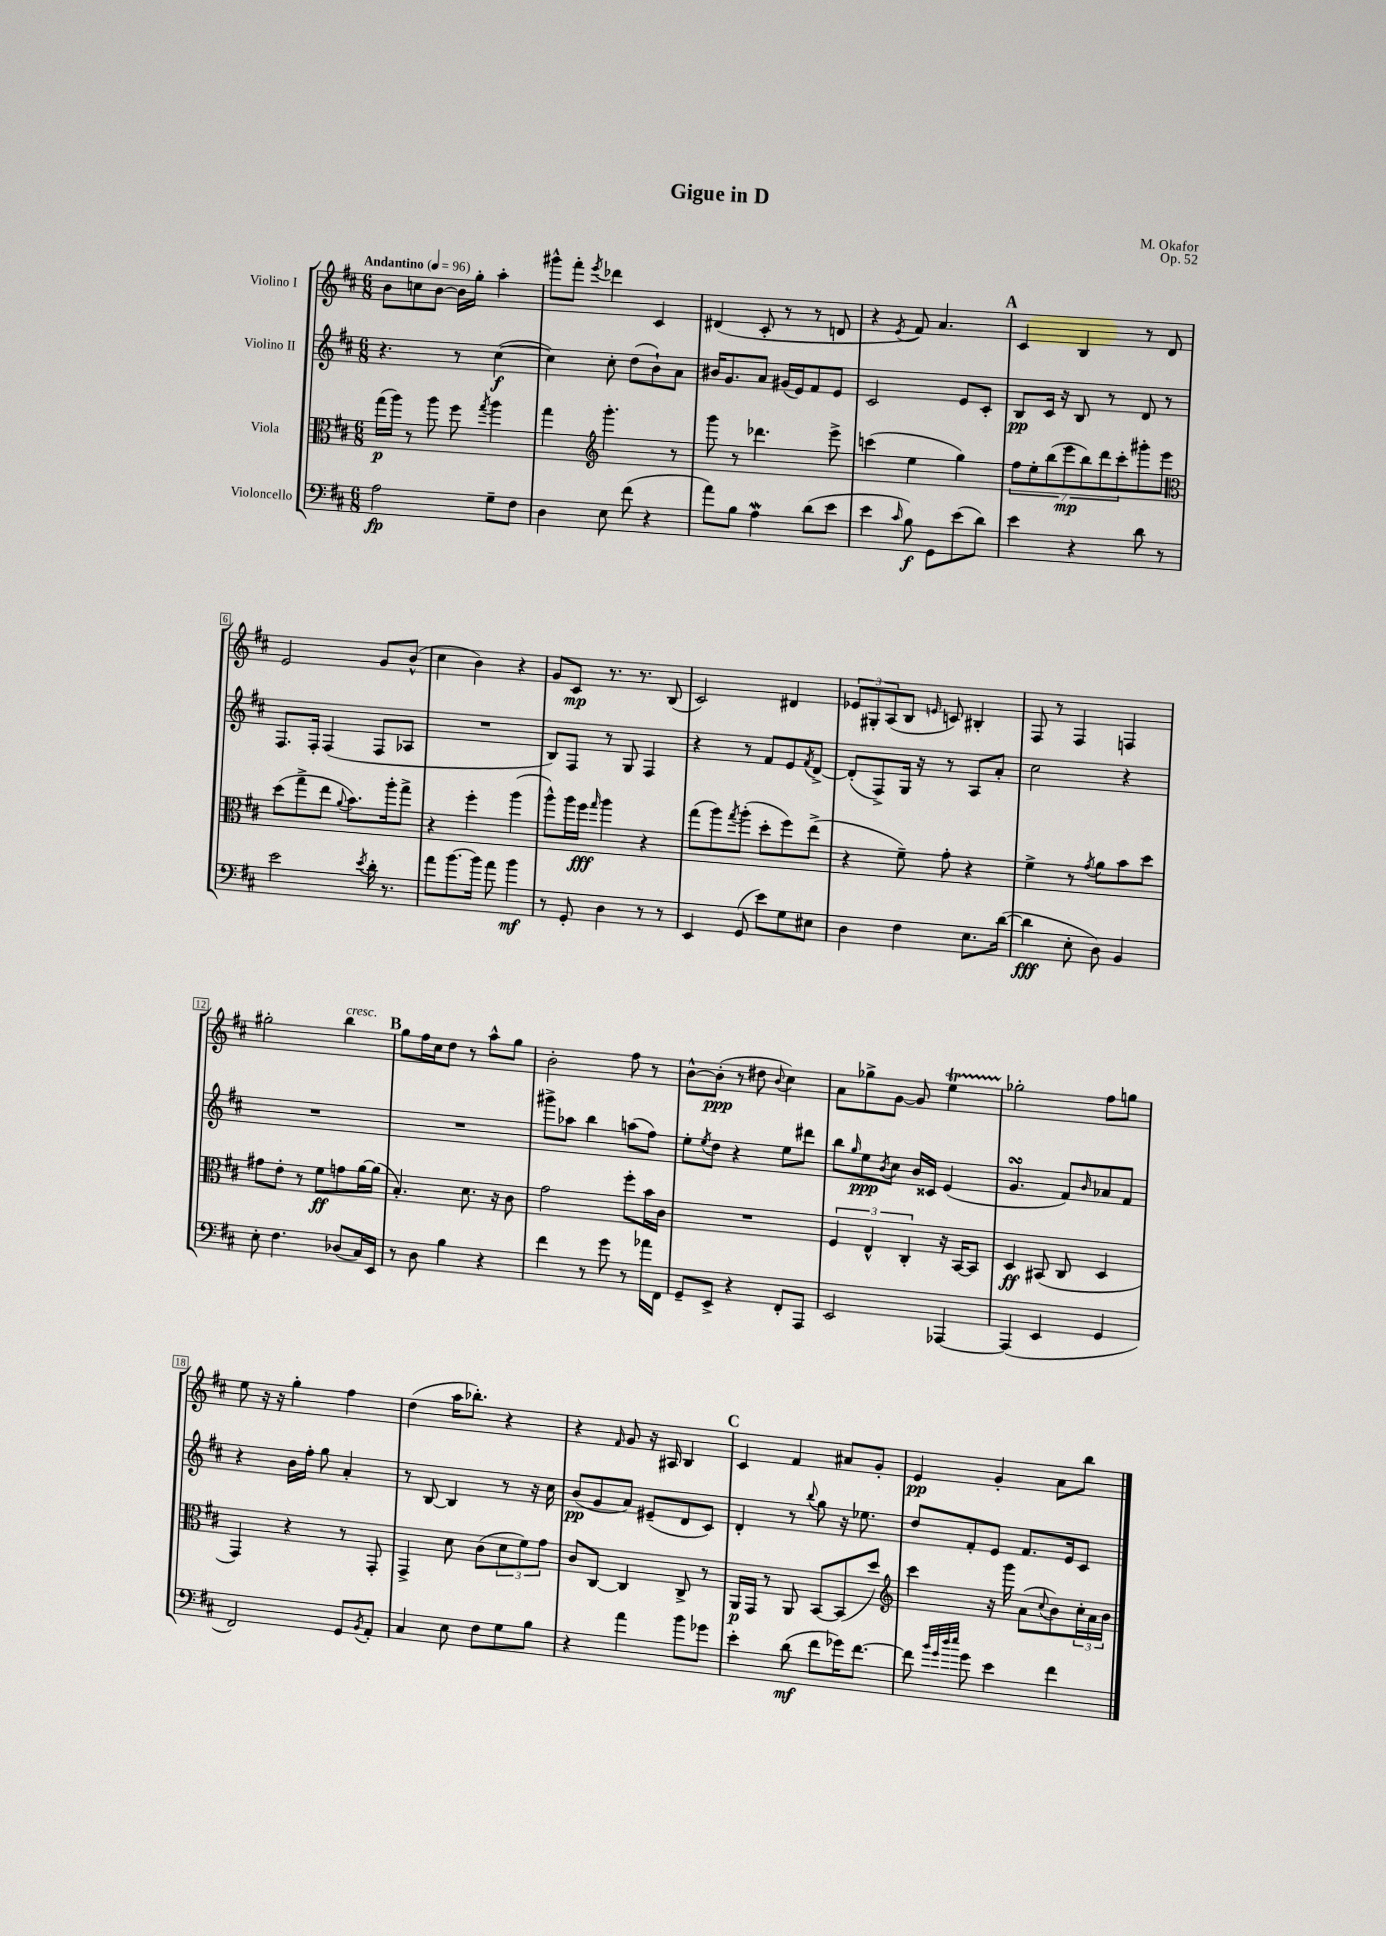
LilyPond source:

\header { title = "Gigue in D" composer = "M. Okafor" opus = "Op. 52" }
<<
\new StaffGroup <<
\new Staff = "s0" \with { instrumentName = "Violino I" } {
    \clef treble \key d \major \numericTimeSignature \time 6/8 \tempo "Andantino" 4 = 96
    b'8 c''8 b'8~ b'16 g''16-. a''4-. |
    gis'''8-^ fis'''8-. \acciaccatura { e'''8 } des'''4 cis'4 |
    dis'4( cis'8-. r8 r8 d'8 |
    r4 \acciaccatura { e'8 } fis'8) a'4. |
    \mark \markup { \bold "A" } cis'4 b4 r8 d'8 |
    e'2 g'8 b'8-^( |
    cis''4 b'4) r4 |
    g'8 cis'8\mp r8. r8. b8( |
    cis'2) dis'4 |
    \tuplet 3/2 { ees'8 gis8-. a8( } b8 \grace { e'16 } c'8) bis4-. |
    fis8 r8 fis4 f4 |
    gis''2-. b''4^\markup { \italic "cresc." } |
    \mark \markup { \bold "B" } g''8 fis''16 cis''16 d''8 r8 a''8-^ g''8 |
    b'2-. fis''8 r8 |
    b'8~-^ b'8-.\ppp( r8 dis''8 \appoggiatura { b'8 } cis''4) |
    a'8 ges''8-> g'8~ g'8 e''4\startTrillSpan |
    ges''2-.\stopTrillSpan fis''8 g''8 |
    e''8 r16 r16 g''4-. fis''4 |
    d''4( a''16 bes''8.-.) r4 |
    r4 \grace { fis'16 } g'8 r16 ais16 b4 |
    \mark \markup { \bold "C" } cis'4 fis'4 ais'8 g'8-. |
    e'4\pp g'4-. a'8 b''8 \bar "|." |
}
\new Staff = "s1" \with { instrumentName = "Violino II" } {
    \clef treble \key d \major \numericTimeSignature \time 6/8
    r4. r8 cis''4~\f( |
    cis''4) cis''8-. d''8( b'8-!) a'8 |
    bis'16 g'8. a'8 gis'16( e'16) fis'8 e'8 |
    cis'2 e'8 cis'8-. |
    \mark \markup { \bold "A" } b8\pp cis'16 r16 b8 r8 d'8 r8 |
    fis8. fis16-. fis4( fis8 aes8 |
    R2. |
    b8) fis8 r8 g8 fis4 |
    r4 r8 fis'8 e'8 \acciaccatura { fis'8 } d'8~-> |
    d'8-.( fis8->) g16 r16 r8 a8 a'8-. |
    cis''2 r4 |
    R2. |
    \mark \markup { \bold "B" } R2. |
    gis'''8-> aes''8 b''4 a''8( fis''8) |
    e''8-. \acciaccatura { e''8 } d''8 r4 e''8 dis'''8 |
    b''8 \grace { g''16 } e''8\ppp \acciaccatura { b'8 } cis''8 b'16 cisis'16 e'4( |
    g'4.\turn fis'8) \grace { b'16 } aes'8 fis'8 |
    r4 b'16 fis''16-. g''8 a'4-. |
    r8 b8~ b4 r8 r16 cis''16 |
    b'8\pp( g'8 a'8) eis'8--( d'8 cis'8) |
    \mark \markup { \bold "C" } d'4-. r8 \appoggiatura { b''8 } g''8 r16 ees''8. |
    d''8 fis'8-. e'8 fis'8. e'16 cis'8 \bar "|." |
}
\new Staff = "s2" \with { instrumentName = "Viola" } {
    \clef alto \key d \major \numericTimeSignature \time 6/8
    g''16\p( a''16) r8 a''8 fis''8 \acciaccatura { g''8 } a''4 |
    g''4 \clef treble g'''4.-. r8 |
    g'''8 r8 des'''4. e'''8-> |
    c'''4( e''4 g''4) |
    \mark \markup { \bold "A" } \tuplet 7/4 { fis''8 e''8-. b''8( e'''8\mp b''8) d'''8 cis'''8-. } gis'''8-. e'''8 |
    \clef alto d''8( g''8-> e''8 \appoggiatura { a'8 } b'8.) a''16-. g''8-> |
    r4 fis''4-. a''4( |
    a''8-^) a''16 fis''16\fff \grace { g''16 } a''4 r4 |
    g''8( a''8) \acciaccatura { g''8 } a''8-.( d''8-. fis''8) e''8->( |
    r4 fis'8--) g'8-. r4 |
    fis'4-> r8 \acciaccatura { g'8 } a'8 b'8 d''8 |
    gis'8 e'8-. r8 fis'8\ff g'8 a'16~ a'16( |
    \mark \markup { \bold "B" } b4.-.) d'8. r16 cis'8 |
    g'2 fis''8-. b'16 cis'16 |
    R2. |
    \tuplet 3/2 { fis4 e4-^ cis4-. } r16 b,16~ b,8 |
    d4\ff bis,8( cis8 d4 |
    g,4) r4 r8 g,8-. |
    g,4-> d'8 cis'8( \tuplet 3/2 { d'8 fis'8) g'8 } |
    cis'8 cis8~ cis4 cis8-> r8 |
    \mark \markup { \bold "C" } a,16\p g,16 r8 a,8 b,8~ b,8( d''8) |
    \clef treble cis'''4 r16 g'''16 a'8( \appoggiatura { cis''8 } b'8) \tuplet 3/2 { cis''16-. a'16 b'16 } \bar "|." |
}
\new Staff = "s3" \with { instrumentName = "Violoncello" } {
    \clef bass \key d \major \numericTimeSignature \time 6/8
    a2\fp g8-- fis8 |
    d4 e8 fis'8( r4 |
    a'8) b8 a4\mordent d'8( e'8 |
    e'4 \grace { cis'16 } b8\f) g,8 e'8( d'8) |
    \mark \markup { \bold "A" } e'4 r4 d'8 r8 |
    e'2 \acciaccatura { e'8 } d'16-. r8. |
    a'8 b'8.~ b'16 a'8 b'4\mf |
    r8 g,8-. d4 r8 r8 |
    e,4 g,8( e'8) g8 eis8 |
    d4 fis4 e8. d'16~( |
    d'4\fff e8-. d8) b,4 |
    e8-. fis4. des8( cis16) e,16 |
    \mark \markup { \bold "B" } r8 d8 b4 r4 |
    fis'4 r8 g'8 r8 aes'16 fis,16 |
    g,8-- e,8-> r4 fis,8-. a,,8 |
    e,2 aes,,4~ |
    aes,,4( e,4 g,4 |
    fis,2) g,8 \acciaccatura { b,8 } a,8-. |
    cis4 e8 fis8 g8 b8 |
    r4 a'4 b'8 ges'8 |
    \mark \markup { \bold "C" } e'4-. d'8\mf( fis'8 ges'16) fis'8.~ |
    fis'8 \grace { b'32 g'32 d''32 e''32 } g'8 e'4 fis'4 \bar "|." |
}
>>
>>
\layout { \context { \Score \override BarNumber.stencil = #(make-stencil-boxer 0.1 0.3 ly:text-interface::print) } }
